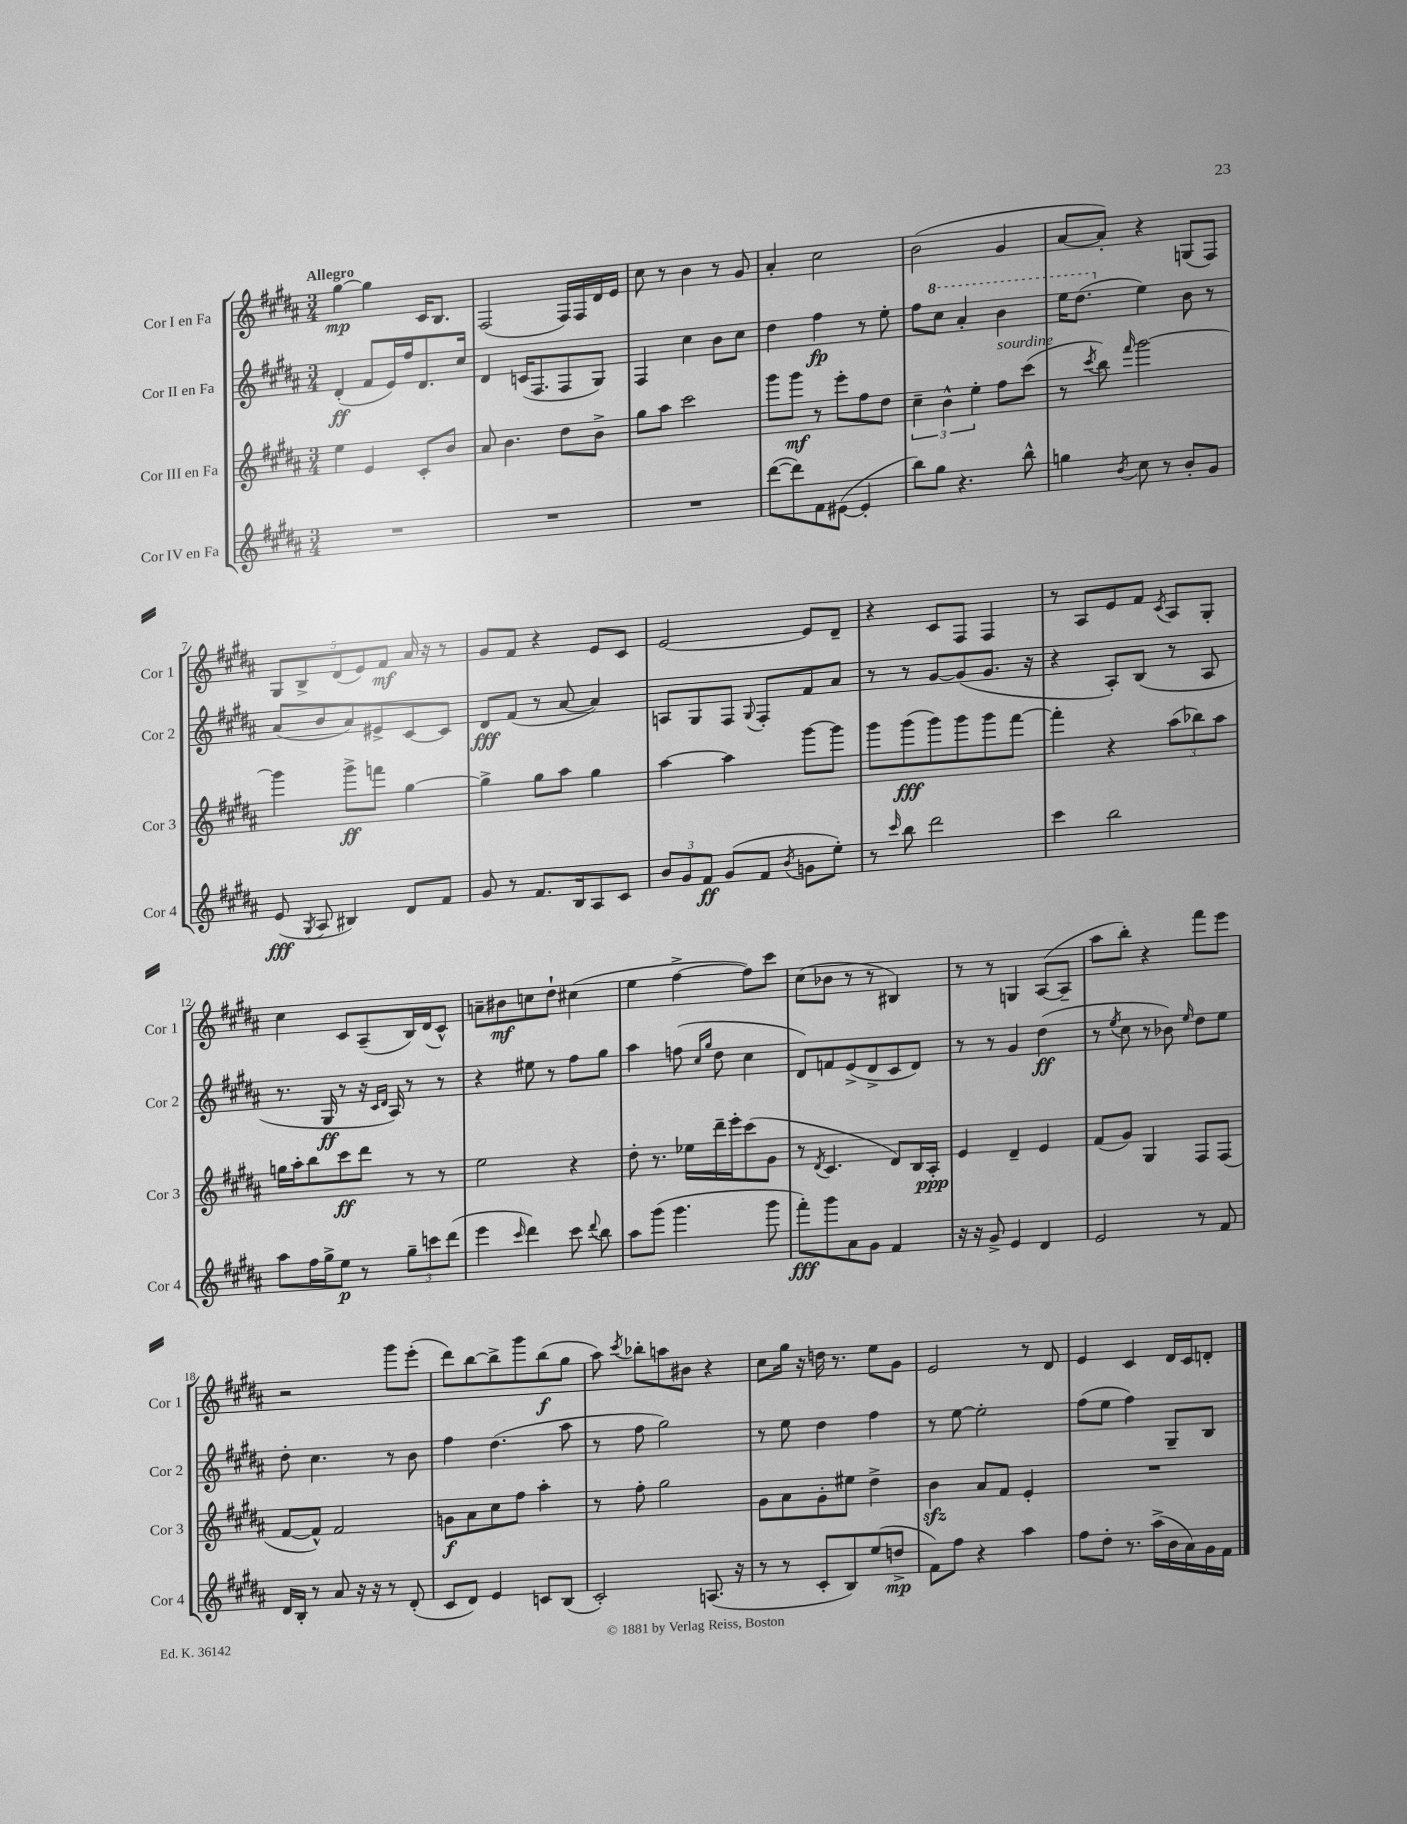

**kern	**dynam	**kern	**dynam	**kern	**dynam	**kern	**dynam
*part4	*part4	*part3	*part3	*part2	*part2	*part1	*part1
*staff4	*staff4	*staff3	*staff3	*staff2	*staff2	*staff1	*staff1
*I"Cor IV en Fa	*	*I"Cor III en Fa	*	*I"Cor II en Fa	*	*I"Cor I en Fa	*
*I'Cor 4	*	*I'Cor 3	*	*I'Cor 2	*	*I'Cor 1	*
*clefG2	*	*clefG2	*	*clefG2	*	*clefG2	*
*k[f#c#g#d#a#]	*	*k[f#c#g#d#a#]	*	*k[f#c#g#d#a#]	*	*k[f#c#g#d#a#]	*
*M3/4	*	*M3/4	*	*M3/4	*	*M3/4	*
=1	=1	=1	=1	=1	=1	=1	=1
!	!	!	!	!	!	!LO:TX:a:B:t=Allegro	!
2.r	.	4ee\	.	(4d#'/	ff	[4gg#\	mp
.	.	4e/	.	8f#/L	.	4gg#\]	.
.	.	.	.	16e/L)	.	.	.
.	.	.	.	16ff#/J	.	.	.
.	.	8c#'/L	.	8.d#/	.	16c#/KL	.
.	.	.	.	.	.	8.B/J	.
.	.	8b/J	.	.	.	.	.
.	.	.	.	16cc#/Jk	.	.	.
=2	=2	=2	=2	=2	=2	=2	=2
2.r	.	8a#/	.	4d#/	.	(2F#/	.
.	.	4.b\	.	.	.	.	.
.	.	.	.	(16cn/KL	.	.	.
.	.	.	.	8.F#/	.	.	.
.	.	8dd#\L	.	8F#/	.	16F#/LL)	.
.	.	.	.	.	.	16F#/	.
.	.	8b^\J	.	8G#/J)	.	16d#/	.
.	.	.	.	.	.	16e/JJ	.
=3	=3	=3	=3	=3	=3	=3	=3
2.r	.	8gg#\L	.	4F#/	.	8cc#\	.
.	.	8aa#\J	.	.	.	8r	.
.	.	2ccc#\	.	4cc#\	.	4b\	.
.	.	.	.	8b\L	.	8r	.
.	.	.	.	8cc#\J	.	8g#/	.
=4	=4	=4	=4	=4	=4	=4	=4
([8ddd#\L	.	8ggg#\L	.	4dd#\	.	4a#'/	.
8ddd#\])	.	8ggg#\J	mf	.	.	.	.
8f#\	.	8r	.	4ff#\	fp	2cc#\	.
([8e#X\J	.	8eee'\L	.	.	.	.	.
4e#'/]	.	8ff#\	.	8r	.	.	.
.	.	8dd#\J	.	8ee'\	.	.	.
=5	=5	=5	=5	=5	=5	=5	=5
8bb\L)	.	6cc#~\	.	8ff#\L	.	(2b\	.
*	*	*	*	*8va	*	*	*
8gg#\J	.	.	.	8ccc#\J	.	.	.
.	.	6b^^\	.	.	.	.	.
4.r	.	.	.	4aa#'/	.	.	.
.	.	6ee'\	.	.	.	.	.
!	!	!LO:TX:a:i:t=sourdine	!	!	!	!	!
.	.	8ff#\L	.	4bb\	.	4g#/	.
8bb^^\	.	(8ccc#\J	.	.	.	.	.
=6	=6	=6	=6	=6	=6	=6	=6
4ggn\	.	8r	.	16eee\KL	.	[8a#/L	.
.	.	.	.	(8.ddd#\J	.	.	.
.	.	8qccc#/	.	.	.	.	.
.	.	8bb\)	.	.	.	8a#'/J])	.
8qb/	.	16qqfff#/	.	.	.	.	.
*	*	*	*	*X8va	*	*	*
8cc#\	.	[2ggg#\	.	4ee\)	.	4r	.
8r	.	.	.	.	.	.	.
8b'/L	.	.	.	8b\	.	(8Gn/L	.
8g#/J	.	.	.	8r	.	8F#/J)	.
!!LO:LB:g=z
=7	=7	=7	=7	=7	=7	=7	=7
(8e/	fff	4ggg#\]	.	(8a#/L	.	10G#/L	.
.	.	.	.	.	.	10B^/	.
8qG#/	.	.	.	.	.	.	.
8A#/	.	.	.	8b/	.	.	.
.	.	.	.	.	.	(10d#/	.
4B#X/)	.	8ggg#^\L	ff	8a#/)	.	.	.
.	.	.	.	.	.	10e/)	.
.	.	8fffn\J	.	8e#X^/	.	.	.
.	.	.	.	.	.	10f#/J	mf
8d#/L	.	[4gg#\	.	[8c#/	.	16a#/	.
.	.	.	.	.	.	16r	.
8f#/J	.	.	.	8c#/J]	.	8r	.
=8	=8	=8	=8	=8	=8	=8	=8
8g#/	.	4gg#^\]	.	8d#/L	fff	8g#/L	.
8r	.	.	.	(8f#/J	.	8f#/J	.
8.f#/L	.	8gg#\L	.	8r	.	4r	.
.	.	8aa#\J	.	[8a#/	.	.	.
16B/k	.	.	.	.	.	.	.
8A#/	.	4gg#\	.	4a#/])	.	8e/L	.
8c#/J	.	.	.	.	.	8c#/J	.
=9	=9	=9	=9	=9	=9	=9	=9
12b/L	.	[4aa#\	.	8An/L	.	[2e/	.
12g#/	.	.	.	.	.	.	.
.	.	.	.	8G#/	.	.	.
12f#/J	ff	.	.	.	.	.	.
(8g#/L	.	4aa#\]	.	8F#/J	.	.	.
.	.	.	.	8qqG#/	.	.	.
8f#/J	.	.	.	8F#'/L	.	.	.
8qb/	.	.	.	.	.	.	.
8gn\L	.	[8ggg#\L	.	8f#/	.	8e/L]	.
8ee'\J)	.	8ggg#\J]	.	8a#/J	.	8d#~/J	.
=10	=10	=10	=10	=10	=10	=10	=10
8r	.	8ggg#\L	.	8r	.	4r	.
16qqccc#/	.	.	.	.	.	.	.
8bb\	.	(8ggg#\	fff	8r	.	.	.
2ddd#\	.	8ggg#\)	.	[8g#/L	.	8c#/L	.
.	.	8ggg#\	.	(8g#/]	.	8F#/J	.
.	.	8ggg#\	.	8.g#/J	.	4F#/	.
.	.	[8fff#\J	.	.	.	.	.
.	.	.	.	16r	.	.	.
=11	=11	=11	=11	=11	=11	=11	=11
4ccc#\	.	4fff#'\]	.	4r	.	8r	.
.	.	.	.	.	.	8A#/L	.
2bb\	.	4r	.	8A#'/L)	.	8e/	.
.	.	.	.	(8B/J	.	8f#/J	.
.	.	.	.	.	.	8qc#/	.
.	.	(12aa#\L	.	8r	.	8A#/L	.
.	.	12bb-X\)	.	.	.	.	.
.	.	.	.	8A#/	.	8G#'/J	.
.	.	12aa#\J	.	.	.	.	.
!!LO:LB:g=z
=12	=12	=12	=12	=12	=12	=12	=12
8aa#\L	.	16ggn\LL	.	8.r	.	4cc#\	.
.	.	16aa#'\J	.	.	.	.	.
16ff#\L	.	8bb\	.	.	.	.	.
16gg#^\J	.	.	.	16G#/	ff	.	.
8ee\J	p	8ccc#\	ff	8r	.	8c#/L	.
8r	.	8ddd#\J	.	16r	.	(8A#~/	.
.	.	.	.	16qqc#/LL	.	.	.
.	.	.	.	16qqd#/JJ	.	.	.
.	.	.	.	16A#/)	.	.	.
12gg#~\L	.	8r	.	8r	.	16B/L)	.
.	.	.	.	.	.	(16d#/J	.
12cccn\	.	.	.	.	.	.	.
.	.	8r	.	8r	.	8c#^^/J)	.
(12ddd#\J	.	.	.	.	.	.	.
=13	=13	=13	=13	=13	=13	=13	=13
4eee\	.	2ee\	.	4r	.	8an~\L	.
.	.	.	.	.	.	8b#X\	mf
16qqccc#/	.	.	.	.	.	.	.
4ddd#\)	.	.	.	8ee#X\	.	8ccn\	.
.	.	.	.	8r	.	8dd#`\J	.
8ccc#\	.	4r	.	8ff#\L	.	(4cc#X\	.
8qqddd#/	.	.	.	.	.	.	.
8bb\	.	.	.	8gg#\J	.	.	.
=14	=14	=14	=14	=14	=14	=14	=14
8aa#\L	.	8dd#'\	.	4aa#\	.	4ee\	.
(8ggg#\J	.	8.r	.	.	.	.	.
4.ggg#\	.	.	.	(8ffn\	.	[4ff#^\	.
.	.	16ee-X\LL	.	.	.	.	.
.	.	.	.	16qqcc#/LL	.	.	.
.	.	.	.	16qqgg#/JJ	.	.	.
.	.	16ddd#~\	.	8dd#\	.	.	.
.	.	16eee'\J	.	.	.	.	.
.	.	(8ccc#\	.	4cc#\	.	8ff#\L])	.
8ggg#\	.	8g#\J	.	.	.	8ccc#\J	.
=15	=15	=15	=15	=15	=15	=15	=15
8fff#'\L)	fff	8r	.	8d#/L)	.	(8cc#\L	.
.	.	8qd#/	.	.	.	.	.
8ggg#\	.	4.c#/	.	8fn/	.	8b-X\J	.
8a#\	.	.	.	(8e^/	.	8r	.
8g#\J	.	.	.	8d#^/	.	8r	.
4f#/	.	8d#/L)	.	8c#/	.	4B#X/)	.
.	.	16B/L	.	8d#/J)	.	.	.
.	.	16A#'/JJ	ppp	.	.	.	.
=16	=16	=16	=16	=16	=16	=16	=16
16r	.	4e/	.	8r	.	8r	.
16r	.	.	.	.	.	.	.
8g#^/	.	.	.	8r	.	8r	.
4e/	.	4d#~/	.	4g#/	.	4Gn/	.
4d#/	.	4e/	.	(4dd#\	ff	([8A#/L	.
.	.	.	.	.	.	8A#~/J]	.
=17	=17	=17	=17	=17	=17	=17	=17
2e/	.	(8f#/L	.	8r	.	8aa#\L	.
.	.	.	.	8qee/	.	.	.
.	.	8g#/J)	.	8cc#\	.	8bb'\J)	.
.	.	4G#/	.	8r	.	4r	.
.	.	.	.	8b-X\)	.	.	.
.	.	.	.	16qqee/	.	.	.
8r	.	8F#/L	.	8dd#\L	.	8fff#\L	.
8f#/	.	(8F#/J	.	8ee\J	.	8eee\J	.
!!LO:LB:g=z
=18	=18	=18	=18	=18	=18	=18	=18
16d#/LL	.	[8f#/L	.	8dd#'\	.	2r	.
16B'/JJ	.	.	.	.	.	.	.
8r	.	8f#^^/J])	.	4.cc#\	.	.	.
8a#/	.	2f#/	.	.	.	.	.
16r	.	.	.	.	.	.	.
16r	.	.	.	.	.	.	.
8r	.	.	.	8r	.	8ggg#\L	.
(8d#'/	.	.	.	8b\	.	(8eee'\J	.
=19	=19	=19	=19	=19	=19	=19	=19
8c#/L	.	8gn\L	f	4ff#\	.	8ddd#\L)	.
8d#/J)	.	8a#\	.	.	.	[8bb\	.
4e/	.	8cc#\	.	(4.dd#\	.	8bb^\]	.
.	.	8ff#\J	.	.	.	8ggg#\	.
8cn/L	.	4aa#'\	.	.	.	(8bb\	f
(8B/J	.	.	.	8aa#\	.	8gg#\J	.
=20	=20	=20	=20	=20	=20	=20	=20
2c#'/)	.	8r	.	8r	.	8aa#\)	.
.	.	.	.	.	.	8qccc#/	.
.	.	8ff#'\	.	8ff#\	.	8bb-X'\L	.
.	.	2gg#\	.	2gg#\)	.	8aan\	.
.	.	.	.	.	.	8b#X\J	.
(8.An/	.	.	.	.	.	4r	.
16r	.	.	.	.	.	.	.
=21	=21	=21	=21	=21	=21	=21	=21
8r	.	8g#\L	.	8r	.	8cc#\L	.
8r	.	8a#\	.	8ee\	.	16gg#\Jk	.
.	.	.	.	.	.	16r	.
8c#'/L	.	8g#'\	.	4dd#\	.	16ddn\	.
.	.	.	.	.	.	8.r	.
8B/)	.	8ee#X\J	.	.	.	.	.
(8ee/	.	4dd#^\	.	4ff#\	.	8ee\L	.
8ddn^/J	mp	.	.	.	.	8g#\J	.
=22	=22	=22	=22	=22	=22	=22	=22
8f#\L)	.	4bzz\	.	8r	.	2e/	.
8ff#\J	.	.	.	[8ee\	.	.	.
4r	.	8a#/L	.	2ee'\]	.	.	.
.	.	8f#/J	.	.	.	.	.
4aa#\	.	4e'/	.	.	.	8r	.
.	.	.	.	.	.	8d#/	.
=23	=23	=23	=23	=23	=23	=23	=23
8ff#\L	.	2.r	.	(8ff#\L	.	4e/	.
8dd#'\J	.	.	.	8ee\J	.	.	.
8.r	.	.	.	4ff#\)	.	4c#/	.
(16aa#^\LL	.	.	.	.	.	.	.
16b\	.	.	.	8G#~/L	.	16d#/LL	.
16a#\)	.	.	.	.	.	16c#/J	.
16g#\	.	.	.	8B/J	.	8dn'/J	.
16f#\JJ	.	.	.	.	.	.	.
==	==	==	==	==	==	==	==
*-	*-	*-	*-	*-	*-	*-	*-
